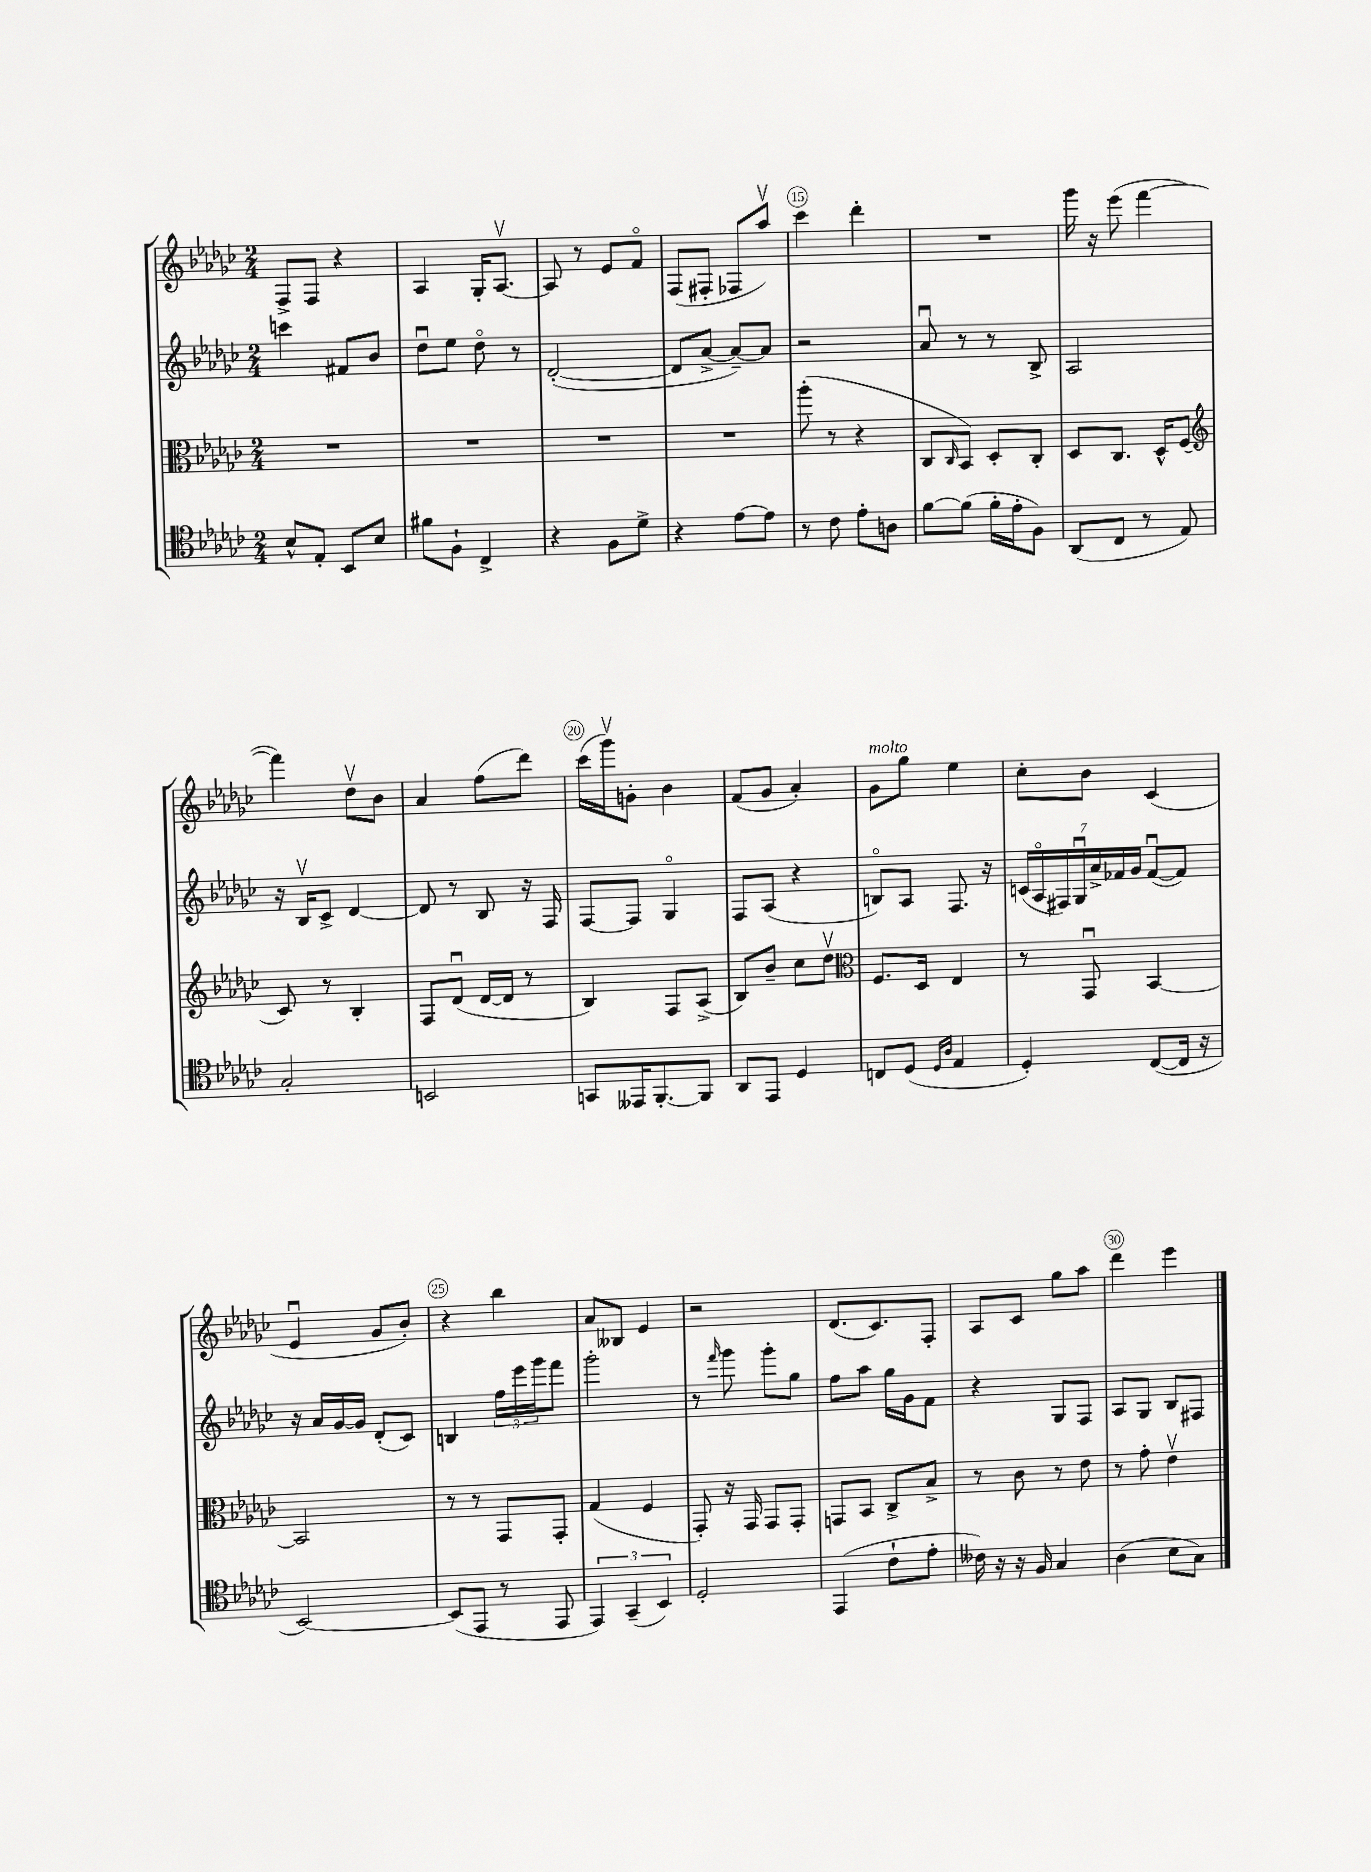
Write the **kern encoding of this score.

**kern	**kern	**kern	**kern
*part4	*part3	*part2	*part1
*staff4	*staff3	*staff2	*staff1
*clefC4	*clefC3	*clefG2	*clefG2
*k[b-e-a-d-g-c-]	*k[b-e-a-d-g-c-]	*k[b-e-a-d-g-c-]	*k[b-e-a-d-g-c-]
*M2/4	*M2/4	*M2/4	*M2/4
=11	=11	=11	=11
8B-^^/L	2r	4cccn\	8F^/L
8E-'/J	.	.	8F/J
8BB-/L	.	8f#X/L	4r
8B-/J	.	8b-/J	.
=12	=12	=12	=12
8f#X\L	2r	8dd-u\L	4A-/
8F`\J	.	8ee-\J	.
4C-^/	.	8dd-\	16G-'/KL
.	.	.	[8.A-v/J
.	.	8r	.
=13	=13	=13	=13
4r	2r	([2d-'/	8A-/]
.	.	.	8r
8F\L	.	.	8e-/L
8d-^\J	.	.	8f/J
=14	=14	=14	=14
4r	2r	8d-/L]	(8F/L
.	.	[8a-^/J	8F#X'/J
[8e-\L	.	8a-~/L_)	8F-X/L
8e-\J]	.	8a-/J]	8aa-v/J)
=15	=15	=15	=15
8r	(8aa-'\	2r	4ccc-\
8c-\	8r	.	.
8e-'\L	4r	.	4ddd-'\
8An\J	.	.	.
=16	=16	=16	=16
[8f\L	8C-/L	8a-u/	2r
.	16qqC-/	.	.
(8f\J]	8BB-/J)	8r	.
16f'\LL	8D-'/L	8r	.
16e-'\J	.	.	.
8F\J)	8C-'/J	8B-^/	.
=17	=17	=17	=17
(8AA-/L	8D-/L	2A-/	16ggg-\
.	.	.	16r
8C-/J	8.C-/J	.	(8eee-\
8r	.	.	[4fff\
.	16D-^^/KL	.	.
8E-/)	(8F/J	.	.
!!LO:LB:g=z
=18	=18	=18	=18
*	*clefG2	*	*
2G-'/	8c-/)	16r	4fff\])
.	.	16B-v/KL	.
.	8r	8c-^/J	.
.	4B-'/	[4d-/	8dd-v\L
.	.	.	8b-\J
=19	=19	=19	=19
2BBn/	8F/L	8d-/]	4a-/
.	(8d-u/J	8r	.
.	[16d-/LL	8B-/	(8ff\L
.	16d-/JJ]	.	.
.	8r	16r	8ddd-\J)
.	.	16F/	.
=20	=20	=20	=20
8GGn/L	4B-/)	[8F/L	(16ccc-\LL
.	.	.	16ggg-v\J)
16EE--X/K	.	8F/J]	8gn'\J
[8.FF'/	.	.	.
.	8F/L	4G-/	4b-\
8FF/J]	(8A-^/J	.	.
=21	=21	=21	=21
8AA-/L	8B-/L)	8F/L	(8f/L
8EE-/J	8b-~/J	(8A-/J	8g-/J
4D-/	8cc-\L	4r	4a-'/)
.	8dd-v\J	.	.
=22	=22	=22	=22
*	*clefC3	*	*
!	!	!	!LO:TX:a:i:t=molto
8Cn/L	8.F/L	8Bn/L)	8g-\L
(8D-/J	.	8A-/J	8gg-\J
.	16D-/Jk	.	.
16qqD-/LL	.	.	.
16qqA-/JJ	.	.	.
4E-/	4E-/	8.F/	4ee-\
.	.	16r	.
=23	=23	=23	=23
4D-'/)	8r	(28cn/LL	8cc-'\L
.	.	28A-/	.
.	.	28F#X/)	.
.	.	28G-u/	.
.	8GG-u/	.	8b-\J
.	.	28a-^/	.
.	.	28f-X/	.
.	.	28g-/JJ	.
([8C-/L	[4BB-/	([8f-u/L	(4c-/
16C-/Jk]	.	8f-/J])	.
16r	.	.	.
!!LO:LB:g=z
=24	=24	=24	=24
[2BB-/)	2BB-/]	16r	4e-u/
.	.	16a-/LL	.
.	.	[16g-/	.
.	.	16g-/JJ]	.
.	.	(8d-'/L	8g-/L
.	.	8c-/J)	8b-'/J)
=25	=25	=25	=25
(8BB-/L]	8r	4Bn/	4r
8EE-/J	8r	.	.
8r	8GG-/L	24ff\LL	4bb-\
.	.	24eee-\	.
.	.	24ggg-\J	.
8EE-/	8GG-'/J	8fff\J	.
=26	=26	=26	=26
6EE-/)	(4G-/	2ggg-'\	8a-/L
.	.	.	8B--X/J
(6GG-~/	.	.	.
.	4F/	.	4e-/
6BB-/)	.	.	.
=27	=27	=27	=27
2D-'/	8GG-'/)	8r	2r
.	.	16qqfff/	.
.	16r	8ggg-\	.
.	16GG-/	.	.
.	8GG-/L	8ggg-'\L	.
.	8GG-'/J	8gg-\J	.
=28	=28	=28	=28
(4EE-/	8GGn/L	8ff\L	(8.d-/L
.	8BB-/J	8aa-\J	.
.	.	.	8.c-/)
8c-`\L	8C-^/L	16gg-\LL	.
.	.	16g-\J	.
8e-'\J	8B-^/J	8f\J	8F'/J
=29	=29	=29	=29
16c--X\)	8r	4r	8A-/L
16r	.	.	.
16r	8c-\	.	8c-/J
16F/	.	.	.
4G-/	8r	8G-/L	8gg-\L
.	8e-\	8F/J	8aa-\J
=30	=30	=30	=30
(4A-\	8r	8A-/L	4ddd-\
.	8g-'\	8G-/J	.
8B-\L	4e-v\	8B-/L	4eee-\
8G-\J)	.	8F#X/J	.
==	==	==	==
*-	*-	*-	*-
